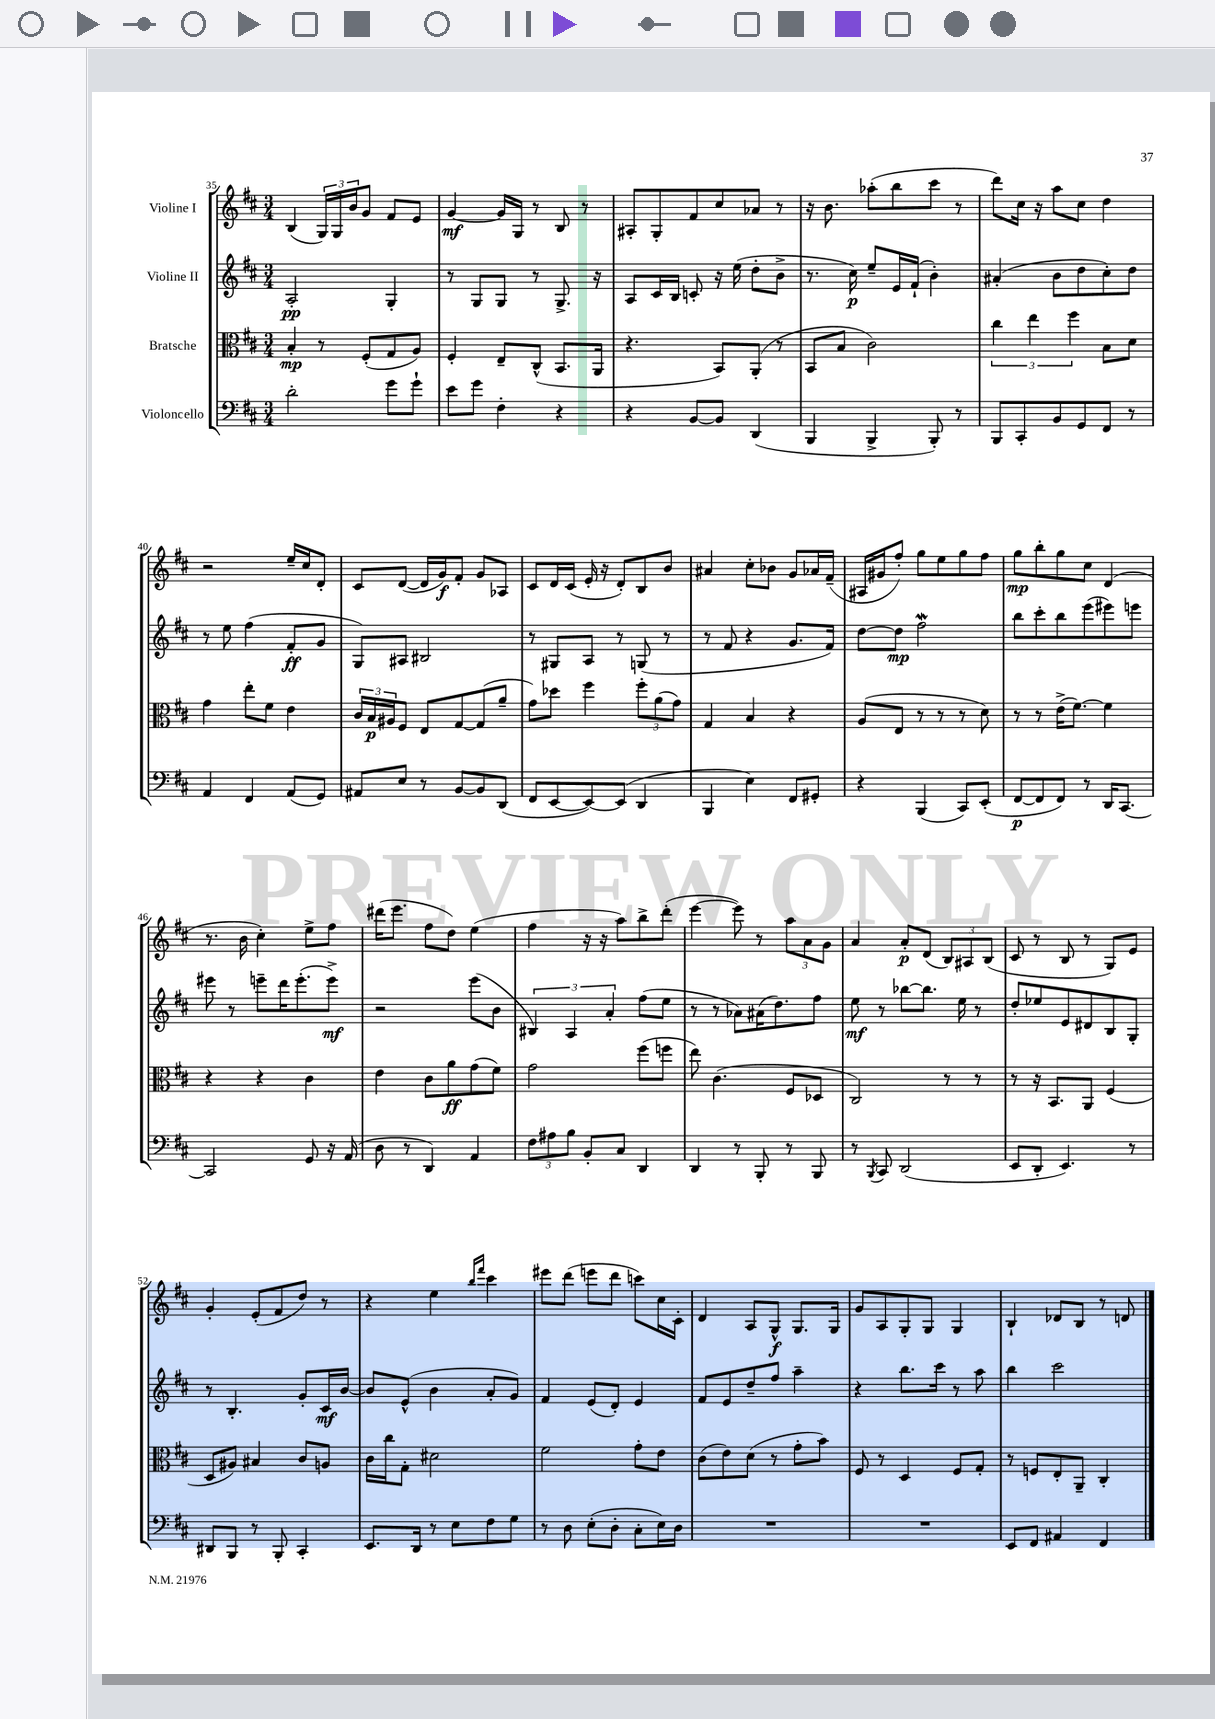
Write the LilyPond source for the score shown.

<<
\new StaffGroup <<
\new Staff = "s0" \with { instrumentName = "Violine I" } {
    \clef treble \key d \major \numericTimeSignature \time 3/4
    b4( \tuplet 3/2 { g16) g16 b'16 } g'8 fis'8 e'8 |
    g'4~\mf g'16 g16 r8 b8 r8 |
    ais8-. g8-. fis'8 cis''8 aes'8 r8 |
    r16 b'8. aes''8-.( b''8 cis'''8 r8 |
    d'''8) cis''16 r16 a''8 cis''8 d''4 |
    r2 e''16-- cis''16 d'8-. |
    cis'8 d'8~( d'16 g'16\f) fis'8-. g'8 aes8 |
    cis'8 d'16 cis'16( e'16-. r16 d'8-.) b8 b'8 |
    ais'4 cis''8-. bes'8 g'8 aes'16 fis'16--( |
    ais16 gis'16 fis''8-.) g''8 e''8 g''8 fis''8 |
    g''8\mp b''8-. g''8 cis''8 d'4( |
    r8. b'16 cis''4-.) e''8-> fis''8 |
    dis'''16( e'''8. fis''8 d''8) e''4( |
    fis''4 r16 r16 a''8) b''8-> d'''8-.( |
    e'''4~ e'''8) r8 \tuplet 3/2 { a''8 a'8 g'8 } |
    a'4 a'8-.\p d'8( \tuplet 3/2 { b8) ais8 b8( } |
    cis'8 r8 b8 r8 g8) e'8 |
    g'4-. e'8-.( fis'8 d''8) r8 |
    r4 e''4 \grace { b''16 fis'''16 } cis'''4 |
    eis'''8 d'''8( e'''8 d'''8 c'''8) cis''16 cis'16-. |
    d'4 a8 g8-^\f g8. g16 |
    g'8 a8 g8-. g8 g4 |
    b4-! des'8 b8 r8 d'8 \bar "|." |
}
\new Staff = "s1" \with { instrumentName = "Violine II" } {
    \clef treble \key d \major \numericTimeSignature \time 3/4
    a2-.\pp g4-. |
    r8 g8 g8 r8 g8.-> r16 |
    a8 cis'16 b16 c'8-. r16 e''16( d''8-. b'8-> |
    r8. cis''16\p) e''8-- e'16 fis'16-!( b'4-.) |
    ais'4-.( b'8 d''8 cis''8-.) d''8 |
    r8 e''8 fis''4( fis'8-.\ff g'8 |
    g8) ais8 bis2 |
    r8 gis8 a8 r8 g8( r8 |
    r8 fis'8 r4 g'8. fis'16) |
    d''8~ d''8\mp fis''2\mordent |
    b''8 cis'''8-. b''8 e'''8( eis'''8) e'''8 |
    eis'''8 r8 e'''8-- d'''16 e'''8.-.( e'''8->\mf) |
    r2 e'''8( b'8 |
    \tuplet 3/2 { bis4) a4 a'4-. } fis''8( e''8 |
    r8 r8 aes'8) ais'16( d''8.) fis''8 |
    e''8\mf r8 bes''8~ bes''8. e''16 r8 |
    d''8-. ees''8 e'8 dis'8 b8 g8-. |
    r8 b4.-. g'8-. cis'16\mf b'16~ |
    b'8 e'8-^( b'4 a'8-. g'8) |
    fis'4 e'8( d'8-.) e'4 |
    fis'8 e'8 d''8-- fis''8 a''4-- |
    r4 b''8. cis'''16 r8 a''8 |
    b''4 cis'''2 \bar "|." |
}
\new Staff = "s2" \with { instrumentName = "Bratsche" } {
    \clef alto \key d \major \numericTimeSignature \time 3/4
    b4-.\mp r8 fis8-.( g8 a8) |
    fis4-. e8-- cis8-^( b,8. a,16 |
    r4. b,8) a,8-.( r8 |
    b,8 b8 cis'2) |
    \tuplet 3/2 { cis''4 e''4 fis''4 } b8 d'8 |
    g'4 e''8-. fis'8 e'4 |
    \tuplet 3/2 { cis'16 b16\p ais16 } fis8 e8 g8~ g8( a'8-- |
    g'8) des''8 fis''4 \tuplet 3/2 { fis''8-. a'8( g'8) } |
    g4 b4 r4 |
    a8( e8 r8 r8 r8 d'8) |
    r8 r8 e'16->( fis'8.~) fis'4 |
    r4 r4 cis'4 |
    e'4 cis'8 a'8\ff g'8( fis'8) |
    g'2 fis''8( f''8 |
    e''8) cis'4.( fis8 des8 |
    cis2) r8 r8 |
    r8 r16 b,8. a,8 fis4( |
    d8 ais8) bis4 cis'8 a8 |
    cis'16 cis''16 g8-. dis'2 |
    fis'2 g'8-. e'8 |
    cis'8( e'8) d'8( r8 g'8-. b'8) |
    fis8 r8 d4 fis8 g8-. |
    r8 f8 e8-. a,8-- cis4-. \bar "|." |
}
\new Staff = "s3" \with { instrumentName = "Violoncello" } {
    \clef bass \key d \major \numericTimeSignature \time 3/4
    d'2-. g'8 g'8-! |
    e'8 g'8 fis4-. r4 |
    r4 b,8~ b,8 d,4( |
    b,,4 b,,4-> b,,8-.) r8 |
    b,,8 cis,8-. b,8 g,8 fis,8 r8 |
    a,4 fis,4 a,8( g,8) |
    ais,8 e8 r8 b,8~ b,8 d,8( |
    fis,8 e,8~ e,8~) e,8( d,4 |
    b,,4 e4) fis,8 gis,8-. |
    r4 b,,4( cis,8) e,8-.( |
    fis,8~\p fis,8 fis,8) r8 d,16 cis,8.~ |
    cis,2 g,8 r16 a,16( |
    d8 r8 d,4) a,4 |
    \tuplet 3/2 { fis8 ais8 b8 } b,8-. cis8 d,4 |
    d,4 r8 b,,8-. r8 b,,8 |
    r8 \acciaccatura { b,,8 } cis,8 d,2( |
    e,8 d,8-. e,4.) r8 |
    dis,8 b,,8 r8 b,,8-. cis,4-. |
    e,8. d,16 r8 e8 fis8 g8 |
    r8 d8 e8-.( d8-. cis8-. e16) d16 |
    R2. |
    R2. |
    e,8 fis,8 ais,4 fis,4 \bar "|." |
}
>>
>>
\layout { \context { \Score currentBarNumber = #35 } }
